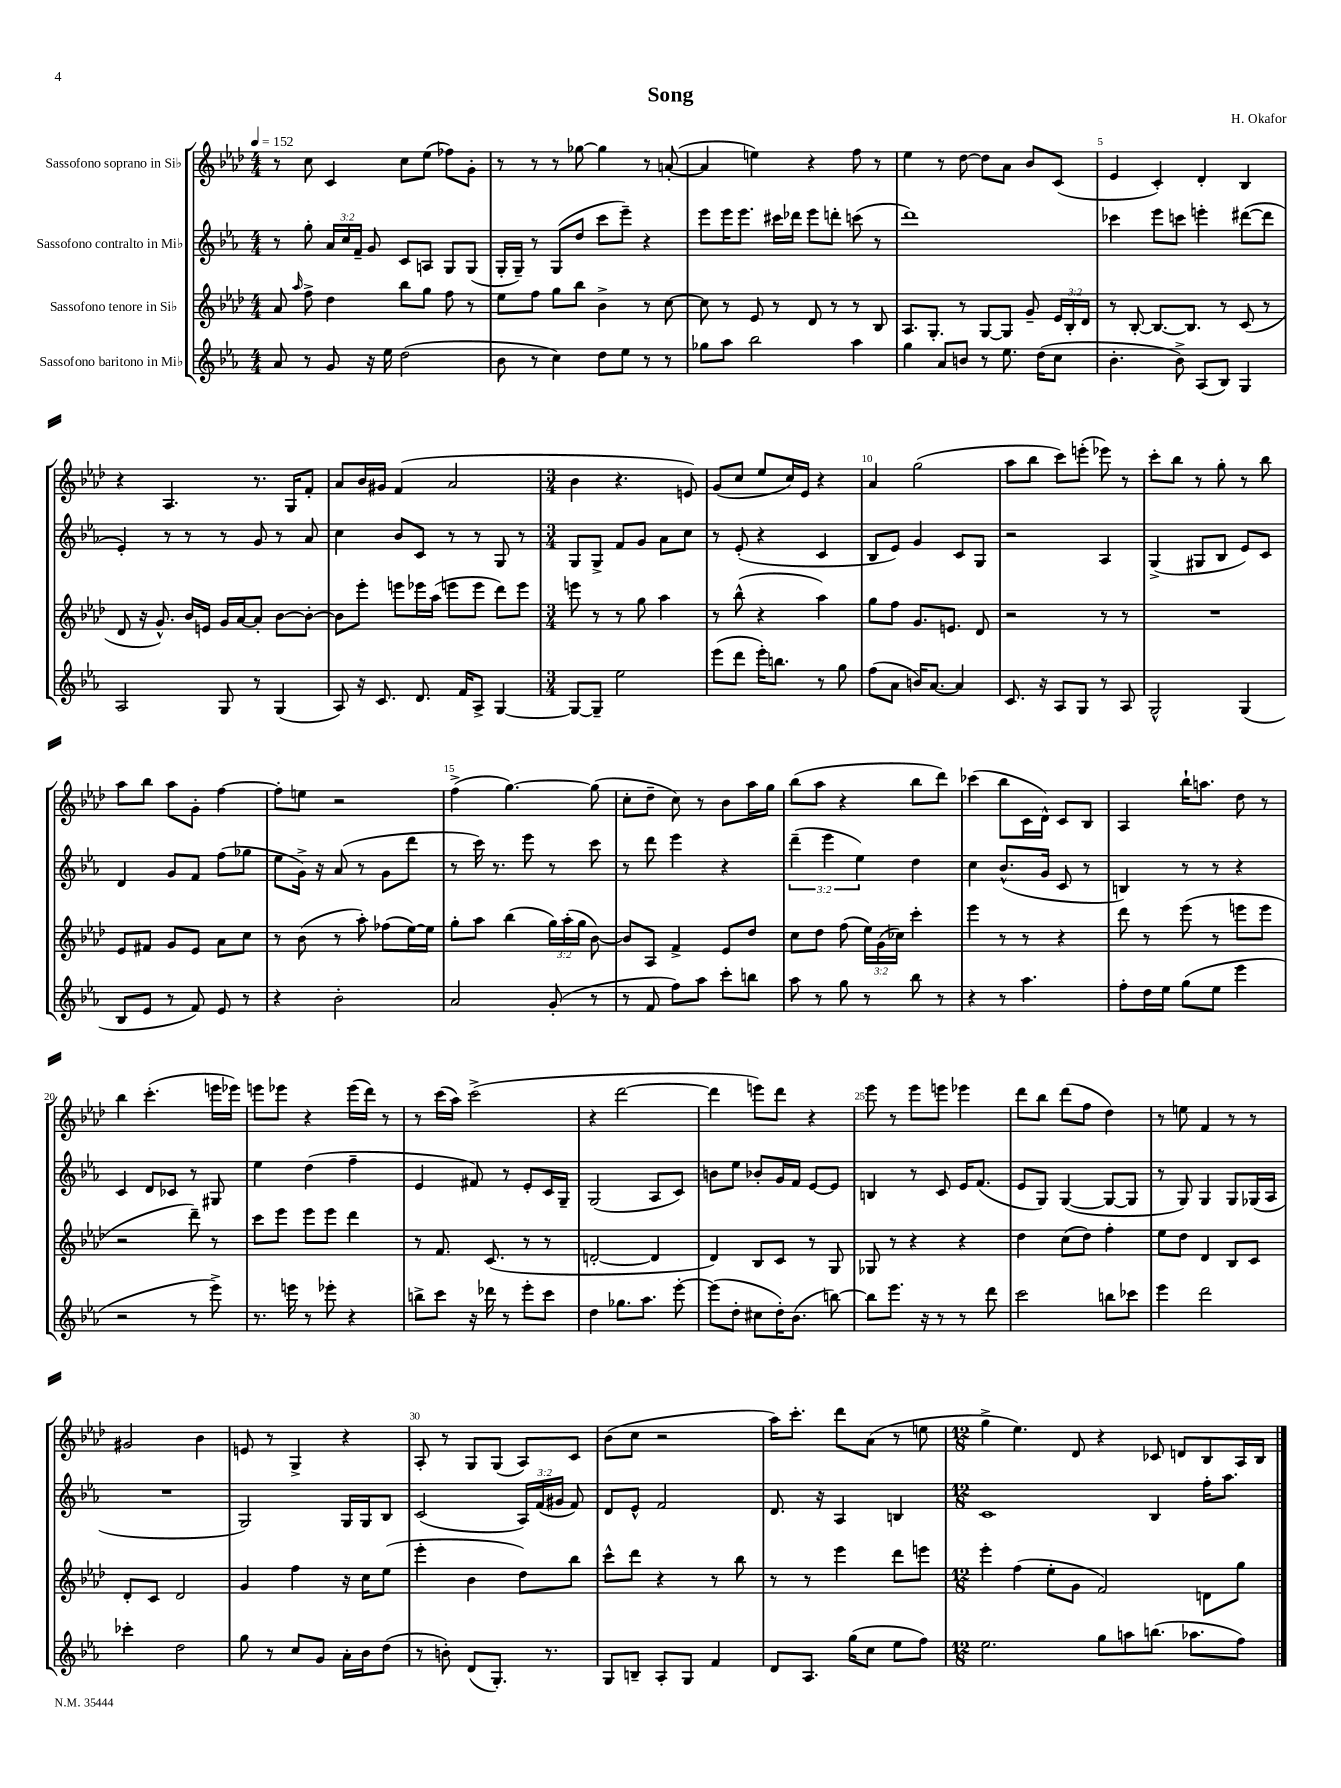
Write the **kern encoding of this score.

**kern	**kern	**kern	**kern
*part4	*part3	*part2	*part1
*staff4	*staff3	*staff2	*staff1
*I"Sassofono baritono in Mi♭	*I"Sassofono tenore in Si♭	*I"Sassofono contralto in Mi♭	*I"Sassofono soprano in Si♭
*clefG2	*clefG2	*clefG2	*clefG2
*k[b-e-a-]	*k[b-e-a-d-]	*k[b-e-a-]	*k[b-e-a-d-]
*M4/4	*M4/4	*M4/4	*M4/4
*MM152	*MM152	*MM152	*MM152
=1	=1	=1	=1
8a-/	8a-/	8r	8r
.	16qqaa-/	.	.
8r	8ff^\	8gg'\	8cc\
8g/	4dd-\	24a-/LL	4c/
.	.	24cc/	.
.	.	24f~/JJ	.
16r	.	8g/	.
16ee-\	.	.	.
(2dd\	8bb-\L	8c/L	8cc\L
.	8gg\J	8An/J	(8ee-\J
.	8ff\	8G/L	8ff-X\L)
.	8r	(8G/J	8g'\J
=2	=2	=2	=2
8b-\	8ee-\L	16G'/LL	8r
.	.	16G~/JJ)	.
8r	8ff\J	8r	8r
4cc\)	8gg\L	(8G/L	8r
.	8bb-\J	8dd/J	[8gg-X\
8dd\L	4b-^\	8ccc\L	4gg-\]
8ee-\J	.	8eee-~\J)	.
8r	8r	4r	8r
8r	[8cc\	.	([8an'/
=3	=3	=3	=3
8gg-X\L	8cc\]	8eee-\L	4a/]
8aa-\J	8r	16eee-\K	.
.	.	8.eee-\J	.
2bb-\	8e-/	.	4een\)
.	8r	16ccc#X\LL	.
.	.	16ddd-X\JJ	.
.	8d-/	8eee-\L	4r
.	8r	8dddn'\J	.
4aa-\	8r	(8cccn\	8ff\
.	8B-/	8r	8r
=4	=4	=4	=4
4gg\	8.A-/L	1ddd)	4ee-\
.	8.G'/J	.	.
8a-/L	.	.	8r
8bn/J	8r	.	[8dd-\
8r	[8G/L	.	8dd-\L]
8.ee-\	8G/J]	.	8a-\J
.	8g~/	.	8b-/L
(16dd\KL	.	.	.
8cc\J	24e-/LL	.	(8c/J
.	24B-'/	.	.
.	24d-/JJ	.	.
=5	=5	=5	=5
4.b-'\	8r	4ccc-X\	4e-/
.	[8B-'/	.	.
.	8.B-/L_	8eee-\L	4c'/)
8b-^\)	.	8cccn\J	.
.	8.B-/J]	.	.
(8A-/L	.	4eeen'\	4d-'/
8B-/J)	8r	.	.
4G/	(8c/	([8ddd#X\L	4B-/
.	8r	8ddd#\J]	.
!!LO:LB:g=z
=6	=6	=6	=6
2A-/	8d-/	4e-'/)	4r
.	16r	.	.
.	8.g^^/)	.	.
.	.	8r	4.A-/
.	16b-/LL	8r	.
.	16en/JJ	.	.
8G/	16g/LL	8r	.
.	[16a-/J	.	.
8r	8a-'/J]	8g/	8.r
(4G/	[8b-\L	8r	.
.	.	.	16G/KL
.	8b-'\J_	8a-/	8f'/J
=7	=7	=7	=7
8A-/)	8b-\L]	4cc\	8a-/L
16r	8eee-'\J	.	16b-/L
8.c/	.	.	16g#X/JJ
.	8eeen\L	8b-/L	(4f/
8.d/	16eee-X\L	8c/J	.
.	(16aa-\JJ	.	.
.	8eeen\L	8r	2a-/
16f/KL	.	.	.
8A-^/J	8eee\J	8r	.
[4G/	8ddd-\L)	8G/	.
.	8eee\J	8r	.
=8	=8	=8	=8
*M3/4	*M3/4	*M3/4	*M3/4
8G/L_	8eeen\	8G/L	4b-\
8G~/J]	8r	8G^/J	.
2ee-\	8r	8f/L	4.r
.	8gg\	8g/J	.
.	4aa-\	8a-\L	.
.	.	8cc\J	8en/)
=9	=9	=9	=9
(8eee-\L	8r	8r	(8g/L
8ddd\J	(8bb-^^\	(8e-'/	8cc/J
16eee-'\KL)	4r	4r	8ee-/L
8.bbn\J	.	.	.
.	.	.	16cc/L)
.	.	.	16e-/JJ
8r	4aa-\)	4c/	4r
8gg\	.	.	.
=10	=10	=10	=10
(8ff\L	8gg\L	8B-/L	4a-/
8a-\J	8ff\J	8e-/J)	.
16bn/KL)	8.g/L	4g/	(2gg\
[8.a-/J	.	.	.
.	8.en/J	.	.
4a-/]	.	8c/L	.
.	8d-/	8G/J	.
=11	=11	=11	=11
8.c/	2r	2r	8aa-\L
.	.	.	8bb-\J
16r	.	.	.
8A-/L	.	.	8ccc\L)
8G/J	.	.	(8eeen'\J
8r	8r	4A-/	8eee-X\)
8A-/	8r	.	8r
=12	=12	=12	=12
2G^^/	2.r	(4G^/	8ccc'\L
.	.	.	8bb-\J
.	.	8G#X/L	8r
.	.	8B-/J	8gg'\
(4G/	.	8e-/L)	8r
.	.	8c/J	8bb-\
!!LO:LB:g=z
=13	=13	=13	=13
8B-/L	8e-/L	4d/	8aa-\L
8e-/J	8f#X/J	.	8bb-\J
8r	8g/L	8g/L	8aa-\L
8f/)	8e-/J	8f/J	8g'\J
8e-/	8a-\L	(8ff\L	[4ff\
8r	8cc\J	8gg-X\J	.
=14	=14	=14	=14
4r	8r	8ee-\L	8ff'\L]
.	(8b-\	16g^\Jk)	8een\J
.	.	16r	.
2b-'\	8r	(8a-/	2r
.	8aa-'\)	8r	.
.	(8ff-X\L	8g\L	.
.	[16ee-\L)	8ddd\J	.
.	16ee-\JJ]	.	.
=15	=15	=15	=15
2a-/	8gg'\L	8r	(4ff^\
.	8aa-\J	16ccc\)	.
.	.	8.r	.
.	(4bb-\	.	[4.gg\)
.	.	8eee-\	.
(8g'/	24gg\LL)	8r	.
.	(24aa-'\	.	.
.	24gg\JJ	.	.
8r	[8b-\)	8ccc\	(8gg\]
=16	=16	=16	=16
8r	8b-/L]	8r	8cc'\L
8f/	8A-/J	8ddd\	8dd-~\J
8ff\L)	4f^/	4eee-\	8cc\)
8aa-\J	.	.	8r
8ccc'\L	8e-/L	4r	8b-\L
8bbn\J	8dd-/J	.	16aa-\L
.	.	.	16gg\JJ
=17	=17	=17	=17
8aa-\	8cc\L	(6ddd~\	(8bb-\L
8r	8dd-\J	.	8aa-\J
.	.	6eee-\	.
8gg\	(8ff\	.	4r
.	.	6ee-\)	.
8r	24ee-\LL)	.	.
.	(24g\	.	.
.	24cc-X\JJ)	.	.
8bb-\	4ccc'\	4dd\	8bb-\L
8r	.	.	8ddd-\J)
=18	=18	=18	=18
4r	4eee-\	4cc\	(4ccc-X\
8r	8r	(8.b-^^/L	8bb-\L
4.aa-\	8r	.	16c\L
.	.	16g/Jk	16d-^^\JJ)
.	4r	8c/	8c/L
.	.	8r	8B-/J
=19	=19	=19	=19
8ff'\L	8ddd-\	4Bn/)	4A-/
16dd\L	8r	.	.
16ee-\JJ	.	.	.
(8gg\L	(8eee-\	8r	16bb-`\KL
.	.	.	8.aan\J
8ee-\J	8r	8r	.
4eee-\	8eeen\L	4r	8dd-\
.	8eee\J	.	8r
!!LO:LB:g=z
=20	=20	=20	=20
2r	2r	4c/	4bb-\
.	.	8d/L	(4.ccc'\
.	.	8c-X/J	.
8r	8ddd-~\)	8r	.
8eee-^\)	8r	8G#X/	16eeen\LL
.	.	.	16eee-X\JJ)
=21	=21	=21	=21
8.r	8ccc\L	4ee-\	8eeen\L
.	8eee-\J	.	8eee-X\J
16eeen\	.	.	.
8r	8eee-\L	(4dd\	4r
8eee-X'\	8eee-\J	.	.
4r	4ddd-\	4ff~\	(16eee-\LL
.	.	.	16ddd-\JJ)
.	.	.	8r
=22	=22	=22	=22
8bbn^\L	8r	4e-/	8r
8ccc\J	8.f/	.	(16ccc\LL
.	.	.	16aa-\JJ)
16r	.	8f#X/)	(2ccc^\
16ddd-X\	(8.c/	.	.
8r	.	8r	.
8eee-'\L	8r	8e-'/L	.
8ccc\J	8r	16c/L	.
.	.	16G~/JJ	.
=23	=23	=23	=23
4dd\	[2dn'/	(2G/	4r
8.gg-X\L	.	.	[2ddd-\
8.aa-\J	.	.	.
.	4d/]	8A-/L	.
[8eee-'\	.	8c/J)	.
=24	=24	=24	=24
(8eee-\L]	4d-/)	8bn\L	4ddd-\]
8dd'\J	.	8ee-\J	.
8cc#X\L	8B-/L	8b-X'/L	8eeen\L)
16dd'\K)	8c/J	16g/L	8ddd-\J
(8.b-\J	.	16f/JJ	.
.	8r	[8e-/L	4r
[8bbn\)	8G/	8e-/J]	.
=25	=25	=25	=25
8bb\L]	8G-X/	4Bn/	8eee-\
8.eee-\J	8r	.	8r
.	4r	8r	8eee-\L
16r	.	.	.
8r	.	8c/	8eeen\J
8r	4r	16e-/KL	4eee-X\
.	.	(8.f/J	.
8ddd\	.	.	.
=26	=26	=26	=26
2ccc\	4dd-\	8e-/L	8ddd-\L
.	.	8G/J)	8bb-\J
.	(8cc\L	([4G/	(8ddd-\L
.	8dd-\J)	.	8ff\J
8bbn\L	4ff'\	8G/L_	4dd-\)
8ccc-X\J	.	8G/J]	.
=27	=27	=27	=27
4eee-\	8ee-\L	8r	8r
.	8dd-\J	8G/)	8een\
2ddd\	4d-/	4G/	4f/
.	8B-/L	8G/L	8r
.	8c/J	(16G-X/L	8r
.	.	16A-/JJ	.
!!LO:LB:g=z
=28	=28	=28	=28
4ccc-X'\	8d-'/L	2.r	2g#X/
.	8c/J	.	.
2dd\	2d-/	.	.
.	.	.	4b-\
=29	=29	=29	=29
8gg\	4g/	2G/)	8en/
8r	.	.	8r
8cc/L	4ff\	.	4G^/
8g/J	.	.	.
16a-'\LL	16r	16G/LL	4r
16b-\J	16cc\KL	16G/J	.
(8dd\J	(8ee-\J	8B-/J	.
=30	=30	=30	=30
8r	4eee-'\	(2c/	8A-'/
8bn'\)	.	.	8r
(8d/L	4b-\	.	8G/L
8.G'/J)	.	.	(8G/J
.	8dd-\L)	24A-/LL)	8A-/L)
.	.	(24f/	.
8.r	.	.	.
.	.	24g#X/JJ	.
.	8bb-\J	8f/)	8c/J
=31	=31	=31	=31
8G/L	8ccc^^\L	8d/L	(8b-\L
8Bn~/J	8ddd-\J	8e-^^/J	8cc\J
8A-'/L	4r	2f/	2r
8G/J	.	.	.
4f/	8r	.	.
.	8bb-\	.	.
=32	=32	=32	=32
8d/L	8r	8.d/	16aa-\KL)
.	.	.	8.ccc'\J
8.A-/J	8r	.	.
.	.	16r	.
.	4eee-\	4A-/	8ddd-\L
(16gg\KL	.	.	.
8cc\J	.	.	(8a-\J
8ee-\L	8ddd-\L	4Bn/	8r
8ff\J)	8eeen\J	.	8een\
=33	=33	=33	=33
*M12/8	*M12/8	*M12/8	*M12/8
2.ee-\	4eee-'\	1c	4gg^\
.	(4ff\	.	4.ee-\)
.	8ee-'\L	.	.
.	8g\J	.	8d-/
8gg\L	2f/)	.	4r
8aan\	.	.	.
(8.bbn\J	.	4B-/	8c-X/
.	.	.	8dn/L
8.aa-X\L	.	.	.
.	8dn\L	16ff'\KL	8B-/
.	.	8.aa-\J	.
8ff\J)	8gg\J	.	16A-/L
.	.	.	16B-/JJ
==	==	==	==
*-	*-	*-	*-
